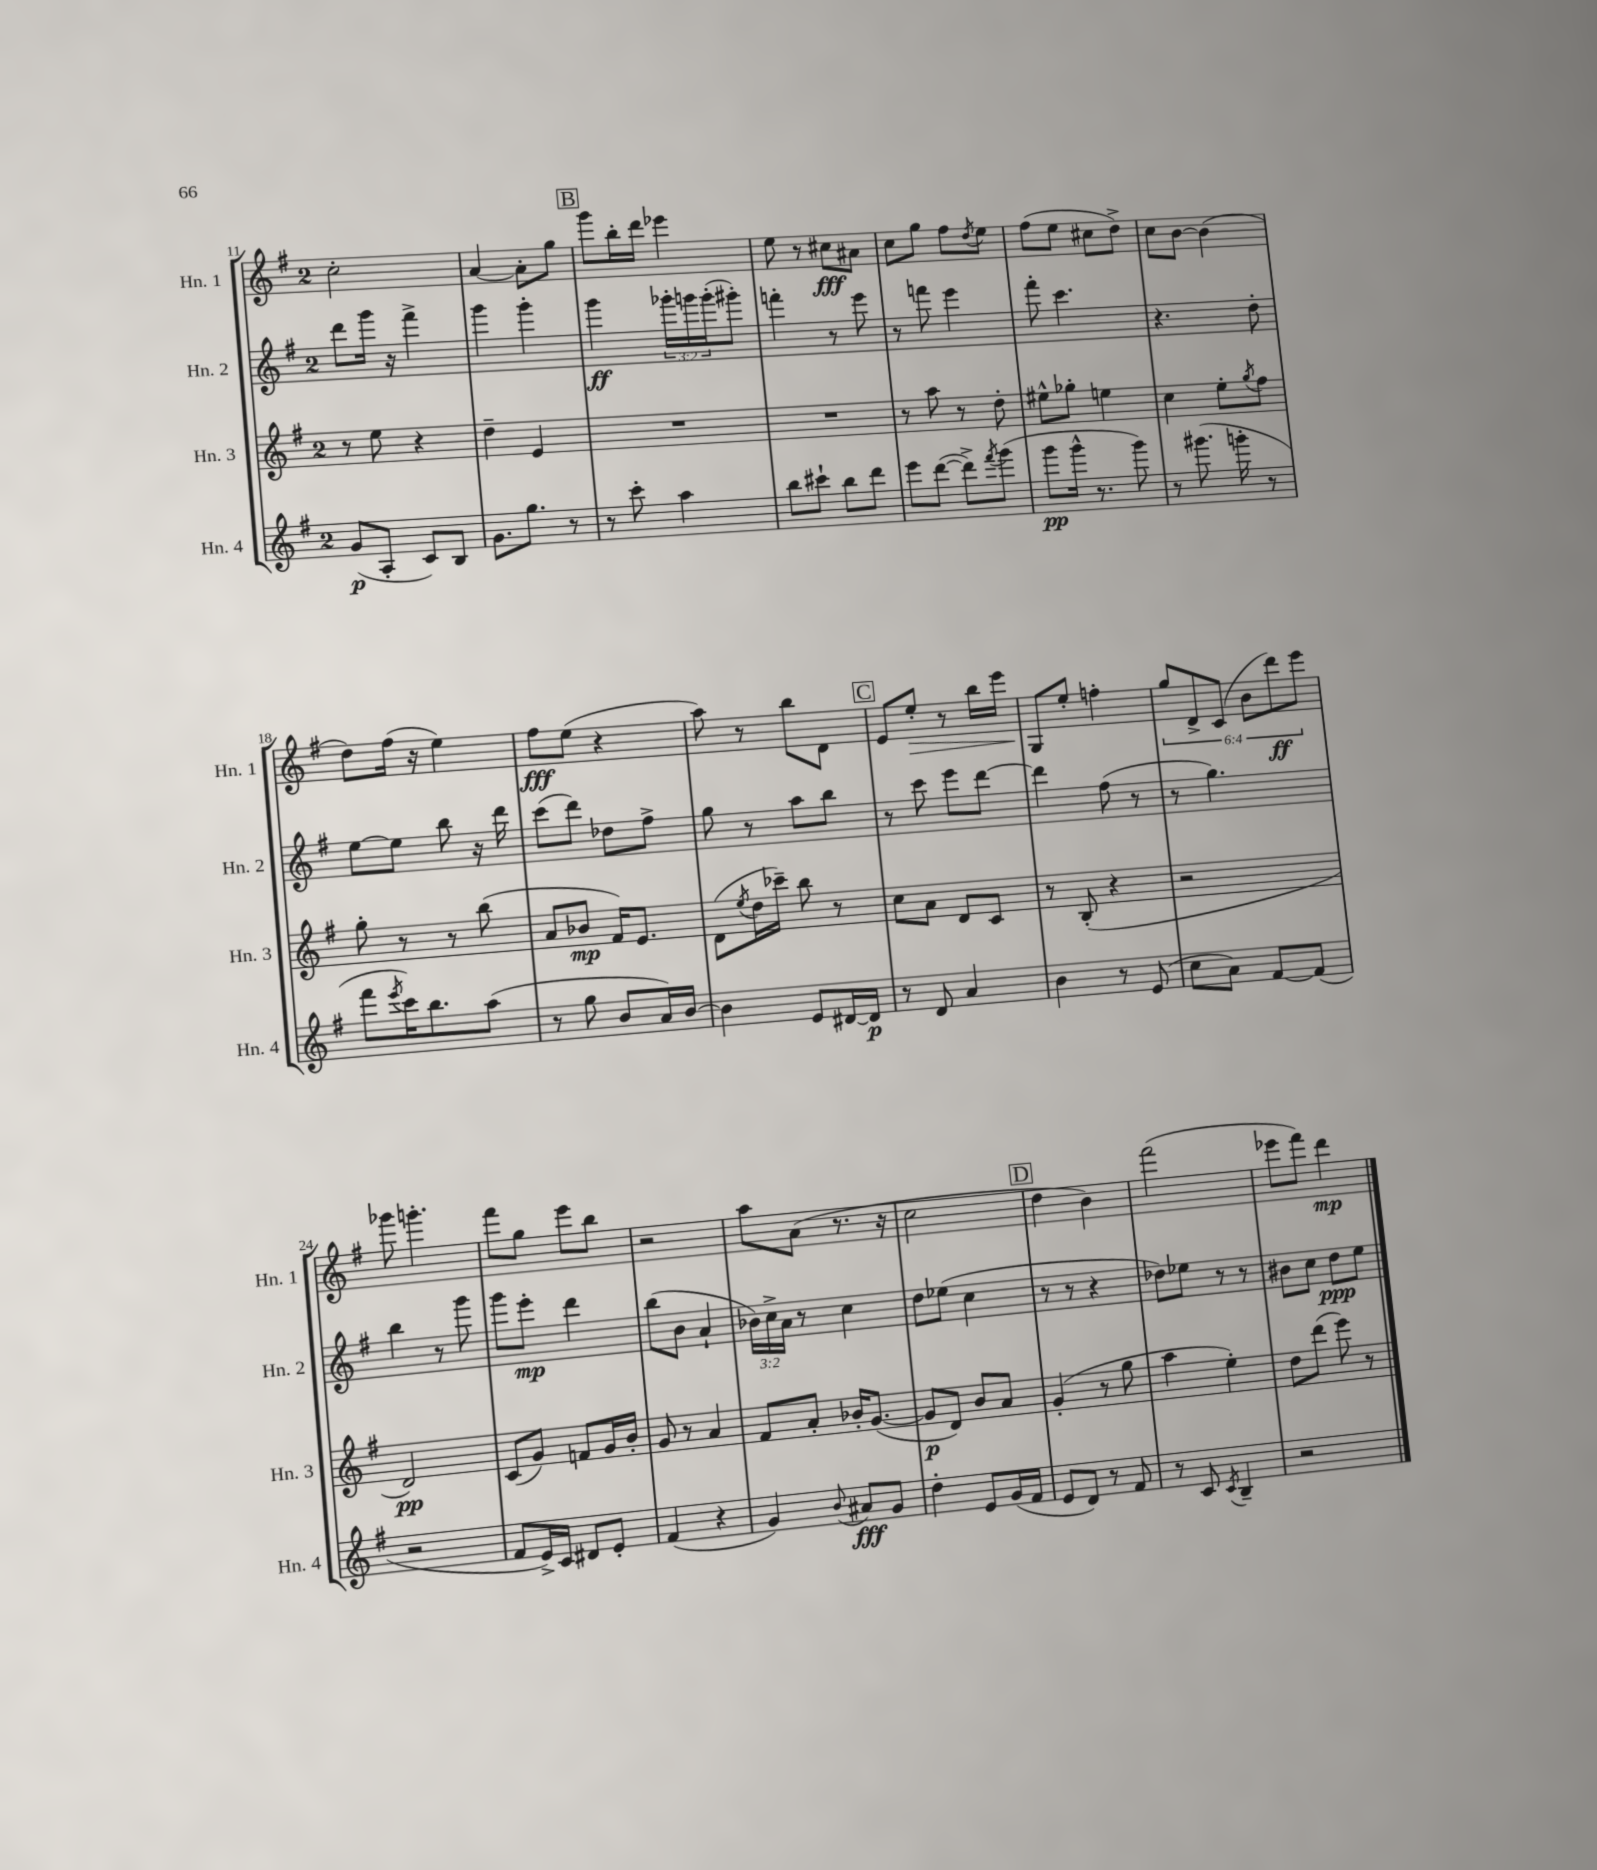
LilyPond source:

<<
\new StaffGroup <<
\new Staff = "s0" \with { instrumentName = "Hn. 1" shortInstrumentName = "Hn. 1" } {
    \clef treble \key g \major \once \override Staff.TimeSignature.style = #'single-digit \time 2/4 \override Staff.TupletNumber.text = #tuplet-number::calc-fraction-text
    c''2-. |
    a'4~ a'8-. g''8 |
    \mark \markup { \box "B" } g'''8 b''16-. d'''16 ees'''4 |
    e''8 r8 cis''8\fff ais'8 |
    c''8 g''8 fis''8 \acciaccatura { d''8 } e''8 |
    fis''8( e''8 cis''8 d''8->) |
    c''8 b'8~ b'4( |
    d''8) fis''16( r16 e''4) |
    fis''8\fff e''8( r4 |
    a''8) r8 b''8 d'8 |
    \mark \markup { \box "C" } e'8 e''8-.\> r8 b''16 e'''16 |
    g8\! e''8-. f''4-. |
    \tuplet 6/4 { g''8 d'8-> c'8( b'8 d'''8\ff) e'''8 } |
    ges'''8 g'''4.-. |
    fis'''8 g''8 e'''8 b''8 |
    r2 |
    a''8 a'8( r8. r16 |
    c''2 |
    \mark \markup { \box "D" } d''4 b'4) |
    fis'''2( |
    ees'''8 fis'''8) d'''4\mp \bar "|." |
}
\new Staff = "s1" \with { instrumentName = "Hn. 2" shortInstrumentName = "Hn. 2" } {
    \clef treble \key g \major \once \override Staff.TimeSignature.style = #'single-digit \time 2/4 \override Staff.TupletNumber.text = #tuplet-number::calc-fraction-text
    d'''8 g'''16 r16 fis'''4-> |
    g'''4 g'''4-. |
    \mark \markup { \box "B" } g'''4\ff \tuplet 3/2 { ges'''16-. g'''16 g'''16-.( } gis'''8-.) |
    f'''4-. r8 e'''8 |
    r8 f'''8 e'''4 |
    fis'''8-. c'''4. |
    r4. d''8-. |
    e''8~ e''8 b''8 r16 d'''16 |
    c'''8( d'''8) des''8 fis''8-> |
    g''8 r8 a''8 b''8 |
    \mark \markup { \box "C" } r8 c'''8 e'''8 d'''8~ |
    d'''4 fis''8( r8 |
    r8 g''4.) |
    b''4 r8 g'''8 |
    g'''8 e'''8-.\mp d'''4 |
    b''8( b'8 a'4-! |
    \tuplet 3/2 { bes'16) c''16-> a'16 } r8 c''4 |
    d''8 ees''8( c''4 |
    \mark \markup { \box "D" } r8 r8 r4 |
    des''8) ees''8 r8 r8 |
    bis'8 c''8 d''8\ppp e''8 \bar "|." |
}
\new Staff = "s2" \with { instrumentName = "Hn. 3" shortInstrumentName = "Hn. 3" } {
    \clef treble \key g \major \once \override Staff.TimeSignature.style = #'single-digit \time 2/4
    r8 e''8 r4 |
    d''4-- e'4 |
    \mark \markup { \box "B" } R2 |
    R2 |
    r8 a''8 r8 d''8-. |
    eis''8-^ ges''8-. e''4 |
    c''4 e''8-. \acciaccatura { g''8 } fis''8 |
    g''8-. r8 r8 b''8( |
    a'8 bes'8\mp fis'16) e'8. |
    d'8( \acciaccatura { e''8 } d''16 ces'''16--) b''8 r8 |
    \mark \markup { \box "C" } c''8 a'8 d'8 c'8 |
    r8 b8-.( r4 |
    r2 |
    d'2\pp) |
    c'8( g'8) f'8 g'16 b'16-. |
    g'8 r8 a'4 |
    fis'8 a'8-. bes'16-. g'8.~( |
    g'8\p d'8) b'8 a'8 |
    \mark \markup { \box "D" } g'4-.( r8 g''8 |
    a''4 e''4-.) |
    d''8 d'''8( e'''8) r8 \bar "|." |
}
\new Staff = "s3" \with { instrumentName = "Hn. 4" shortInstrumentName = "Hn. 4" } {
    \clef treble \key g \major \once \override Staff.TimeSignature.style = #'single-digit \time 2/4
    g'8\p( a8-. c'8) b8 |
    g'8. g''8. r8 |
    \mark \markup { \box "B" } r8 c'''8-. a''4 |
    b''8 cis'''8-! b''8 d'''8 |
    e'''8 d'''8~( d'''8->) \acciaccatura { fis'''8 } g'''8( |
    g'''8\pp g'''16-^ r8. g'''8) |
    r8 gis'''8.( g'''16-. r8 |
    fis'''8 \acciaccatura { e'''8 } c'''16) b''8. a''8( |
    r8 g''8 b'8 a'16) b'16~ |
    b'4 e'8 dis'16~ dis'16\p |
    \mark \markup { \box "C" } r8 d'8 a'4 |
    b'4 r8 e'8( |
    c''8 a'8) fis'8~ fis'8( |
    r2 |
    fis'8 e'16->) c'16 dis'8 e'8-. |
    fis'4( r4 |
    g'4) \appoggiatura { b'8 } ais'8\fff g'8 |
    d''4-. e'8 g'16( fis'16 |
    \mark \markup { \box "D" } e'8 d'8) r8 fis'8 |
    r8 c'8 \acciaccatura { c'8 } b4-- |
    r2 \bar "|." |
}
>>
>>
\layout { \context { \Score currentBarNumber = #11 } }
